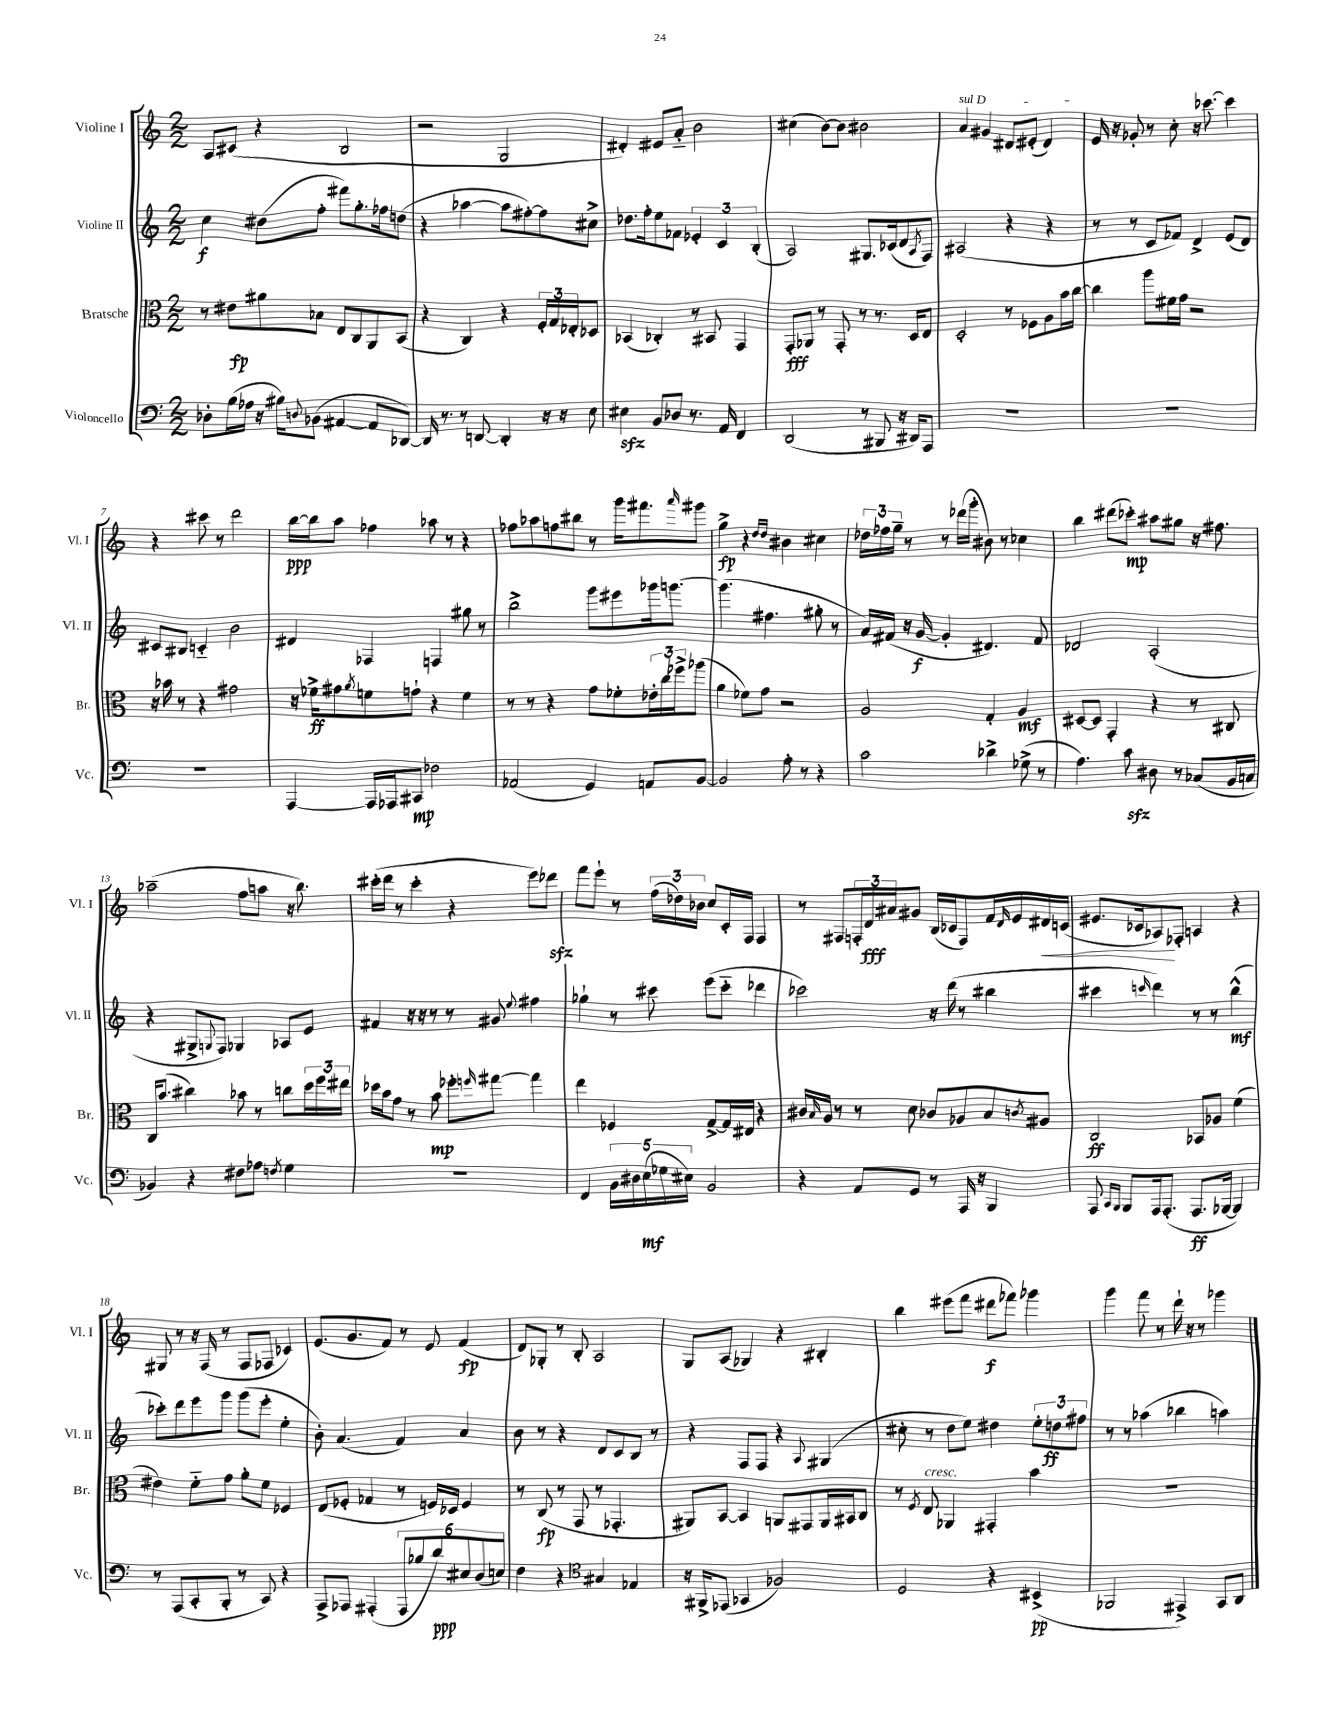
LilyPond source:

<<
\new StaffGroup <<
\new Staff = "s0" \with { instrumentName = "Violine I" shortInstrumentName = "Vl. I" } {
    \clef treble \key c \major \numericTimeSignature \time 2/2
    a8 cis'8( r4 b2 |
    r2 g2 |
    dis'4-.) eis'8 a'8-_ b'2 |
    cis''4( b'8~) b'8 bis'2 |
    \once \override TextSpanner.bound-details.left.text = \markup { \italic "sul D" } a'4\startTextSpan gis'4 dis'8 eis'8-.( dis'4) |
    e'16\stopTextSpan r16 ges'8-. r8 c''8-. r16 ces'''8.~ ces'''4 |
    r4 cis'''8 r8 d'''2 |
    b''16~\ppp b''16 a''8 fes''4 aes''8 r8 r4 |
    fes''8 aes''8 f''8 bis''8 r8 g'''16 fis'''8. \grace { a'''16 } gis'''8 |
    g''4->\fp r4 \grace { d''16 d''16 } bis'4 cis''4 |
    \tuplet 3/2 { des''16 fes''16 g''16-- } r8 r8 des'''16( g'''16-. bis'8) r8 ces''4 |
    b''4 dis'''8( ces'''8-.\mp) ais''8 gis''8 r16 fis''8. |
    aes''2--( f''8 a''8 r16 b''8.) |
    cis'''16-.( d'''16 r8 cis'''4-. r4 e'''8) des'''8\sfz |
    f'''8 e'''8-! r8 \tuplet 3/2 { f''16( des''16) bes'16 } c''8 c'16-. f16 f4 |
    r8 fis8 \tuplet 3/2 { f16-. d'16\fff ais'16 } gis'8 b16( ces'16 f8) f'16 \grace { d'16 } e'16 dis'16\< c'16( |
    eis'8. ces'16 aes8\!) fes8-. a4 r4 |
    gis8 r8 r16 f16( r8 f8 fes8 ces'4) |
    e'8.( g'8. f'8) r8 e'8 f'4\fp( |
    d'8) ges8-. r8 b8-. a2 |
    g8 a8( ges4) r4 bis4-. |
    b''4 eis'''8( f'''8 dis'''8\f fes'''8) ges'''4 |
    g'''4 f'''8 r8 d'''16-! r16 r8 ges'''4 \bar "|." |
}
\new Staff = "s1" \with { instrumentName = "Violine II" shortInstrumentName = "Vl. II" } {
    \clef treble \key c \major \numericTimeSignature \time 2/2
    c''4\f dis''8( f''8-. fis'''8) g''8.-. fes''16 d''8( |
    r4 aes''4~ aes''8 fis''8~-.) fis''8 cis''8-> |
    des''8. f''16-. e''8 fes'8 \tuplet 3/2 { ees'4-. c'4 b4-.( } |
    a2) gis8. ces'16( d'8 \acciaccatura { a8 } f8) |
    ais2( r4 r4 |
    r8 r8 c'8 fes'8) d'4-> e'8( d'8) |
    cis'8 bis8 c'4-_ b'2 |
    dis'4 fes4 f4 gis''8 r8 |
    b''2-> g'''8 eis'''8 ges'''16 g'''8.~ |
    g'''4.( fis''4. gis''8-. r8 |
    a'16) fis'16( r16 g'16~\f g'4-. dis'4.) fis'8 |
    des'2 a2-.( |
    r4 gis8-> \appoggiatura { g8 } f8) ges4 aes8 e'8 |
    fis'4 r16 r16 r8 r8 gis'8 \appoggiatura { e''8 } fis''4 |
    ges''4-! r8 cis'''8 e'''8( cis'''8-_ des'''4 |
    ces'''2) r16 d'''16( r8 bis''4 |
    cis'''4 \grace { c'''16 } d'''4) r8 r8 b''4-^\mf( |
    ces'''8-.) d'''8 e'''8 g'''8 g'''8( e'''8-. e''4-. |
    b'8-.) a'4.( f'4) a'4 |
    b'8 r8 r4 d'8 c'8 b8 r8 |
    r4 f8 f8 r4 \appoggiatura { a8 } gis4( |
    cis''8-. r8 d''8 e''8) dis''4 \tuplet 3/2 { e''8-. d''8\ff fis''8 } |
    r8 r8 aes''4( bes''4 a''4) \bar "|." |
}
\new Staff = "s2" \with { instrumentName = "Bratsche" shortInstrumentName = "Br." } {
    \clef alto \key c \major \numericTimeSignature \time 2/2
    r8 eis'8\fp ais'8 bes8 e8 c8 a,8 b,8( |
    r4 c4) r4 \tuplet 3/2 { f16-. g16 ees16-. } des8 |
    bes,4( ces4-.) r8 bis,8 g,4 |
    g,8-.\fff aes,8 r8 g,8-. r8 r8. d16 e8 |
    d2-. r8 fes8 a8 b'16 c''16~ |
    c''4 a''8 fis'16 g'16 r2 |
    r16 bes'16 r8 r4 gis'2 |
    r16 fes'16->\ff gis'8 \acciaccatura { a'8 } f'8 g'8-! r4 f'4 |
    r8 r8 r4 g'8 fes'8-. \tuplet 3/2 { ees'16-. c''16 fes''16-> } aes''8( |
    a'4 fes'8) g'8 r2 |
    a2 g4-. a4\mf |
    dis8~ dis8 g,4-. r4 r8 cis8 |
    c16 b'8.( cis''4) bes'8 r8 c''8 \tuplet 3/2 { d''16 f''16 eis''16 } |
    des''16 b'16 g'8 r8 b'8\mp fes''8-. \grace { f''16 } gis''8~ gis''4 |
    e''4 fes4 g8~-> g16 eis16 r4 |
    cis'16 \grace { b16 } a16 r8 r8 d'8 ces'8 aes8 b8 \acciaccatura { c'8 } ais8 |
    c2\ff bes,8 aes8 f'4( |
    eis'4) f'8-_ g'8 a'8-. f'8 fes4 |
    e8( fes8-. ges4 r8 f16) des16 f4 |
    r8 c8\fp( r8 g,8 r8 ges,4.-. |
    ais,8) b,8~ b,4 a,8 gis,8 a,16 bis,16 c8 |
    r8 \acciaccatura { f8 } e8^\markup { \italic "cresc." } aes,4 gis,4-. b'4 |
    R1 \bar "|." |
}
\new Staff = "s3" \with { instrumentName = "Violoncello" shortInstrumentName = "Vc." } {
    \clef bass \key c \major \numericTimeSignature \time 2/2
    des8-. b16( aes16 r16 bis16) \appoggiatura { d8 } bes,8( ais,4~ ais,8 des,8~) |
    des,16 r8. r8 d,8~ d,4-. r16 r16 e8 |
    eis4\sfz b,8 des8 r8. a,16 f,4 |
    d,2( r8 bis,,8 r16 dis,16) a,,8 |
    R1 |
    R1 |
    R1 |
    a,,4~ a,,16 aes,,16 cis,8\mp fes2 |
    aes,2( g,4) a,8 b,8~ |
    b,2 a8-. r8 r4 |
    c'2 des'4-> ges8->( r8 |
    a4.) c'8\sfz dis8 r8 ces8( b,16 c16 |
    bes,4) r4 fis8 aes8 \acciaccatura { f8 } g4 |
    R1 |
    f,4 \tuplet 5/4 { b,16 dis16 e16\mf( ges16 eis16) } b,2 |
    r4 a,8 g,8 r8 a,,16 r16 b,,4 |
    a,,8 \grace { c,16 b,,16 } b,,8 a,,16 a,,8.-.( a,,8.\ff bes,,16~ bes,,4) |
    r8 a,,8( c,8-. b,,8-. r8 c,8) r4 |
    a,,8-> aes,,8 ais,,4-.( \tuplet 6/4 { ais,,8 bes8 d'8\ppp) eis8 d8( e8) } |
    f4 r4 \clef tenor gis4 ees4 |
    r16 fis,16-> ees,8( ges,4 fes2) |
    d2 r4 bis,4->\pp( |
    fes,2 eis,4->) g,8 a,8 \bar "|." |
}
>>
>>
